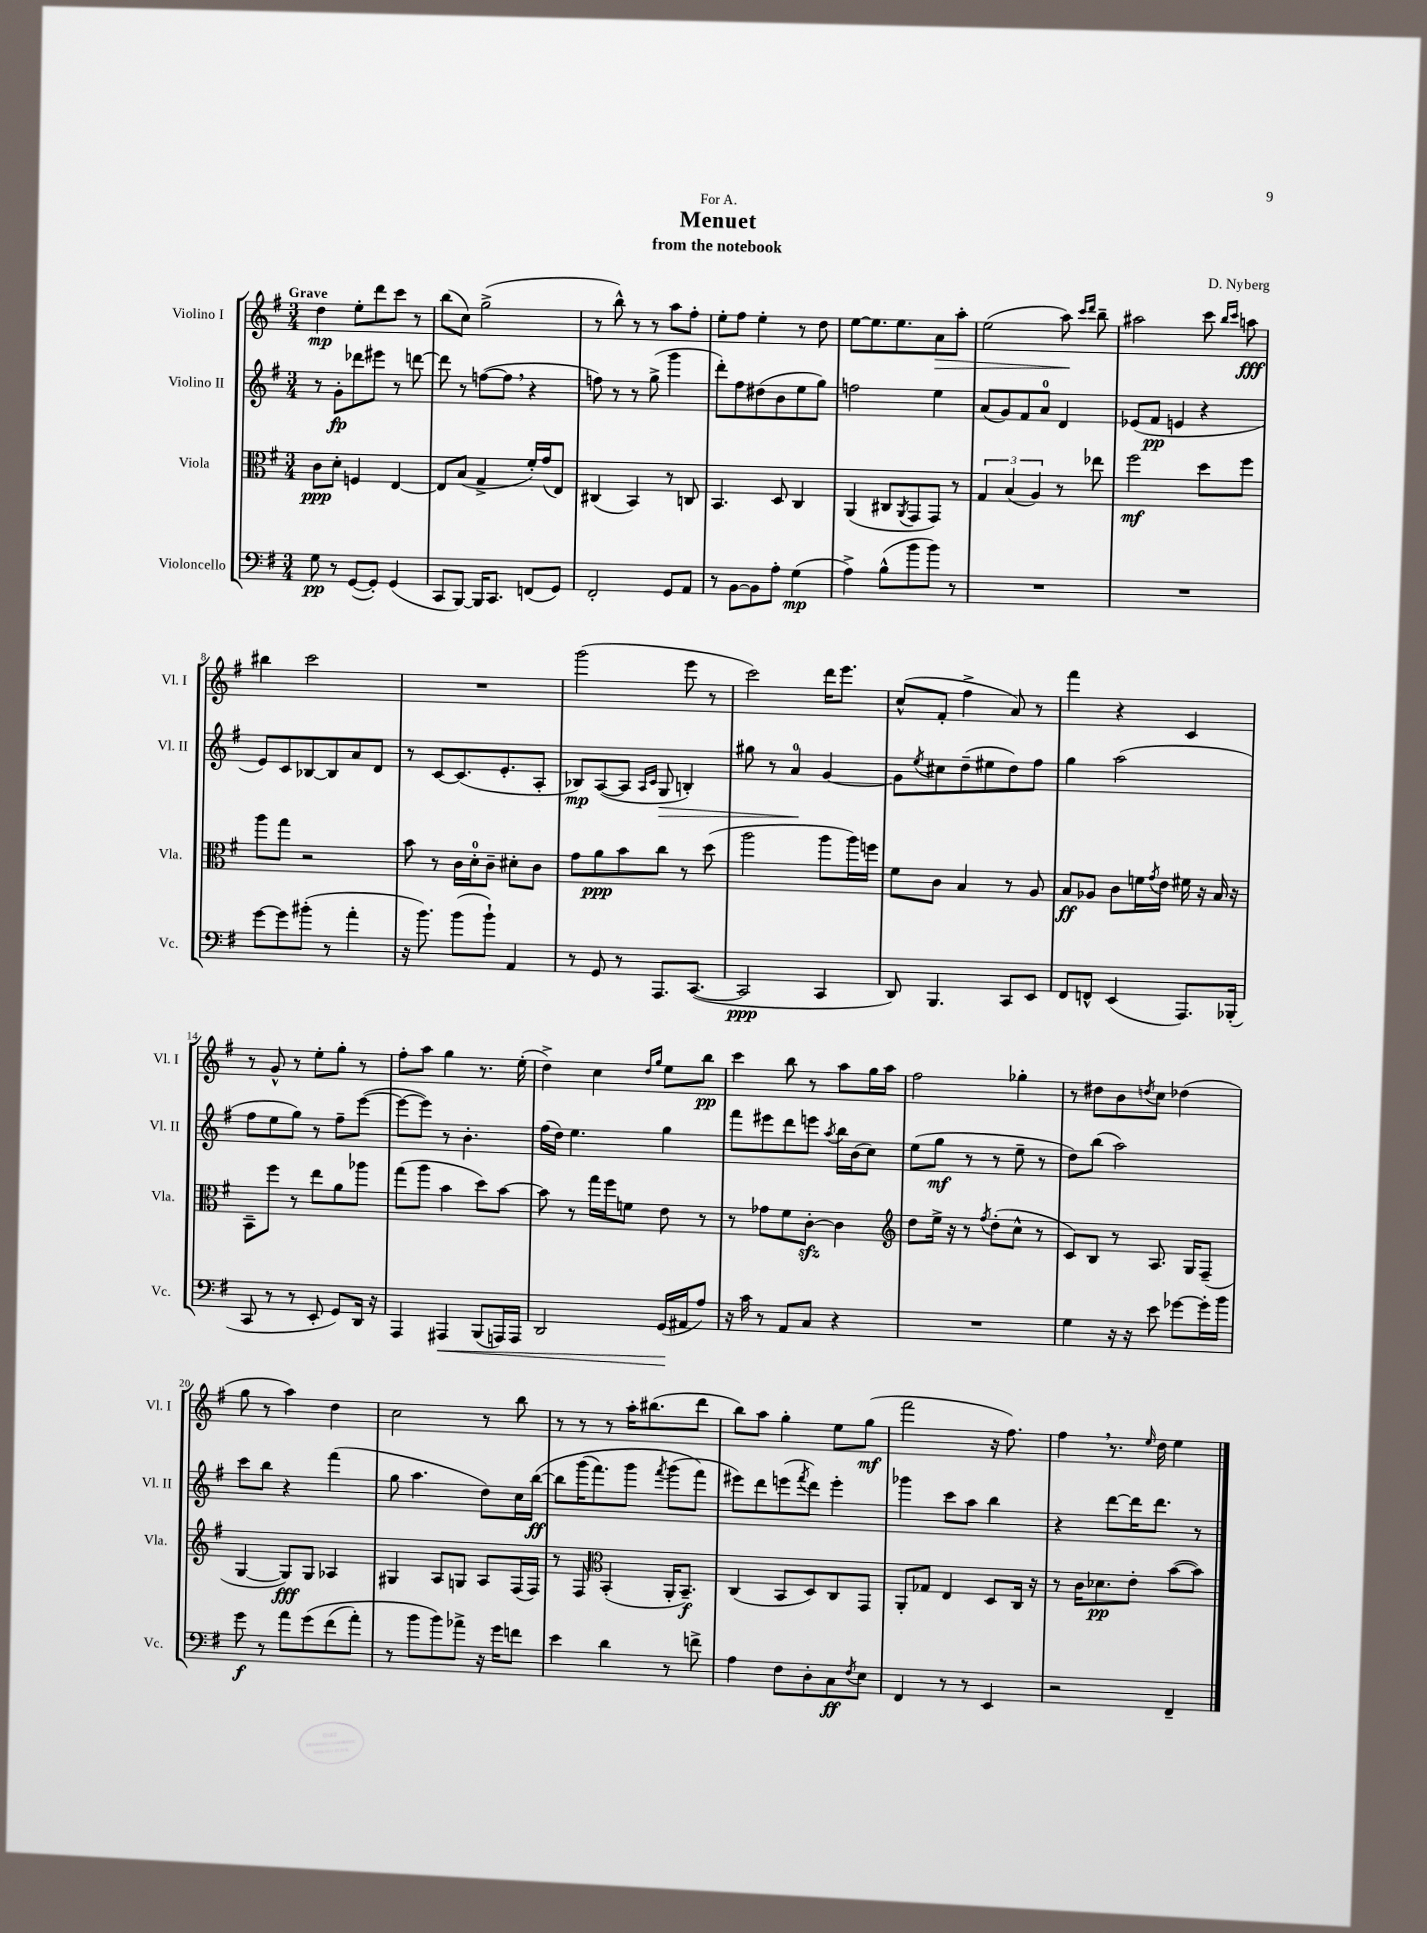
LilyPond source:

\header { title = "Menuet" composer = "D. Nyberg" subtitle = "from the notebook" dedication = "For A." }
<<
\new StaffGroup <<
\new Staff = "s0" \with { instrumentName = "Violino I" shortInstrumentName = "Vl. I" } {
    \clef treble \key g \major \numericTimeSignature \time 3/4 \tempo "Grave"
    d''4\mp e''8-. d'''8 c'''8 r8 |
    b''8( c''8) g''2->( |
    r8 b''8-^) r8 r8 a''8 fis''8-. |
    e''8-. fis''8 e''4-. r8 d''8 |
    e''8~ e''8. e''8. a'8\> a''8-. |
    e''2( a''8\!) \grace { c'''16 d'''16 } b''8-- |
    ais''2 c'''8 \grace { b''16 c'''16 } a''8\fff |
    bis''4 c'''2 |
    R2. |
    g'''2( e'''8 r8 |
    c'''2) d'''16 e'''8. |
    c''8-^( fis'8-. fis''4-> a'8) r8 |
    fis'''4 r4 c'4 |
    r8 g'8-^ r8 e''8-. g''8-. r8 |
    fis''8-. a''8 g''4 r8. e''16-.( |
    d''4->) c''4 \grace { d''16 g''16 } e''8 b''8\pp |
    c'''4 b''8 r8 a''8 g''16 a''16 |
    fis''2 ges''4-. |
    r8 dis''8 b'8 \acciaccatura { d''8 } c''8 des''4( |
    g''8 r8 a''4) d''4 |
    c''2 r8 b''8 |
    r8 r8 r8 a''16-. bis''8.( d'''8 |
    b''8) a''8 g''4-. e''8 g''8\mf( |
    fis'''2 r16 fis''8.) |
    fis''4 \breathe r8. \grace { e''16 } d''16 e''4 \bar "|." |
}
\new Staff = "s1" \with { instrumentName = "Violino II" shortInstrumentName = "Vl. II" } {
    \clef treble \key g \major \numericTimeSignature \time 3/4
    r8 g'8-.\fp des'''8 eis'''8 r8 d'''8~ |
    d'''8 r8 f''8~( f''8 \breathe r4 |
    f''8) r8 r8 g''8->( g'''4 |
    d'''8-.) fis''8 dis''8( b'8 e''8 g''8) |
    f''2 e''4 |
    a'8( g'8) fis'8 a'8-0 d'4 |
    ees'8( fis'8\pp e'4 r4 |
    e'8) c'8 bes8~ bes8 a'8 d'8 |
    r8 c'8~ c'8.( e'8.-. a8-. |
    bes8\mp) a8~( a8 \grace { a16 c'16 } g8\> b4-.) |
    gis''8 r8 a'4-0\! g'4~ |
    g'8 \acciaccatura { e''8 } cis''8 d''8--( eis''8 d''8) fis''8 |
    g''4 a''2( |
    fis''8 e''8 g''8) r8 fis''8-- e'''8~( |
    e'''8~ e'''8) r8 b'4.-. |
    fis''16( d''16) e''4. g''4 |
    fis'''8 eis'''8 d'''8 e'''8 \acciaccatura { a''8 } b''16 b'16( c''8) |
    e''8( g''8\mf r8 r8 e''8-- r8 |
    d''8) b''8( a''2) |
    c'''8 b''8 r4 fis'''4( |
    g''8 a''4. d''8) c''16 b''16~\ff\( |
    b''8 g'''16( fis'''8.) g'''8 \acciaccatura { fis'''8 } g'''8( fis'''8\) |
    eis'''8) d'''8 e'''8( \acciaccatura { fis'''8 } d'''8) e'''4-. |
    ges'''4 c'''8 a''8 b''4 |
    r4 d'''8~ d'''16 d'''8. r8 \bar "|." |
}
\new Staff = "s2" \with { instrumentName = "Viola" shortInstrumentName = "Vla." } {
    \clef alto \key g \major \numericTimeSignature \time 3/4
    c'8\ppp d'8-. f4 e4~ |
    e8 b8( g4-> fis'16-.) g'16( e8) |
    cis4( b,4) r8 c8 |
    b,4. d8 c4 |
    a,4( cis8 \acciaccatura { a,8 } g,8 g,8) r8 |
    \tuplet 3/2 { g4 b4( a4) } r8 ees''8 |
    fis''2\mf d''8 fis''8 |
    a''8 g''8 r2 |
    b'8 r8 c'16 d'16-0-. c'8-- dis'8-. c'8 |
    g'8 a'8\ppp b'8 c''8 r8 d''8( |
    a''2 a''8 a''16) f''16 |
    fis'8 c'8 b4 r8 a8 |
    b8\ff aes8 c'8 f'16 \acciaccatura { g'8 } e'16 fis'16 r16 b16 r16 |
    b,8-- fis''8 r8 e''8 a'8 aes''8 |
    g''8( a''8 b'4 d''8) b'8~ |
    b'8 r8 g''16 fis''16 f'8 e'8 r8 |
    r8 ges'8 fis'8 c'8~-.\sfz c'4 |
    \clef treble d''8 e''16-> r16 r8 \acciaccatura { fis''8 } d''8-.( c''8-^ r8 |
    c'8) b8 r8 a8. g16 fis8--( |
    g4~ g8\fff) g8 aes4 |
    gis4 a8 g8 a8 fis16( fis16) |
    r8 fis8 \clef alto b,4-.( a,16-. b,8.--\f) |
    c4( b,8 d8) c8 g,8 |
    a,8-. ges8 e4 d8 c16 r16 |
    r8 c'16 des'8.\pp e'8-. b'8~( b'8) \bar "|." |
}
\new Staff = "s3" \with { instrumentName = "Violoncello" shortInstrumentName = "Vc." } {
    \clef bass \key g \major \numericTimeSignature \time 3/4
    g8\pp r8 g,8~( g,8-.) g,4( |
    c,8 b,,8~) b,,16 c,8. f,8( g,8) |
    fis,2-. g,8 a,8 |
    r8 b,8~ b,8 a8-. g4\mp( |
    a4->) b8-^( b'8 b'8) r8 |
    R2. |
    R2. |
    g'8~ g'8 bis'8-.( r8 a'4-. |
    r16 b'8.) b'8( b'8-!) a,4 |
    r8 g,8 r8 a,,8. c,8.~( |
    c,2\ppp c,4 |
    d,8) b,,4. c,8 e,8 |
    fis,8 f,8-^ e,4( a,,8.) bes,,16-.( |
    c,8 r8 r8 e,8-. g,8) d,16 r16 |
    a,,4 ais,,4\< b,,8( a,,16) a,,16 |
    d,2 g,16\!( ais,16 a8) |
    r16 c'16 r8 a,8 c8 r4 |
    R2. |
    g4 r16 r16 e'8 ges'8~ ges'16-. b'16 |
    g'8\f r8 a'8 g'8\( fis'8( a'8-.) |
    r8 b'8 b'8\) aes'8-> r16 g'16 f'8 |
    e'4 d'4 r8 f'8-> |
    a4 fis8 d8-. c8\ff \acciaccatura { fis8 } e8 |
    fis,4 r8 r8 e,4 |
    r2 fis,4-- \bar "|." |
}
>>
>>
